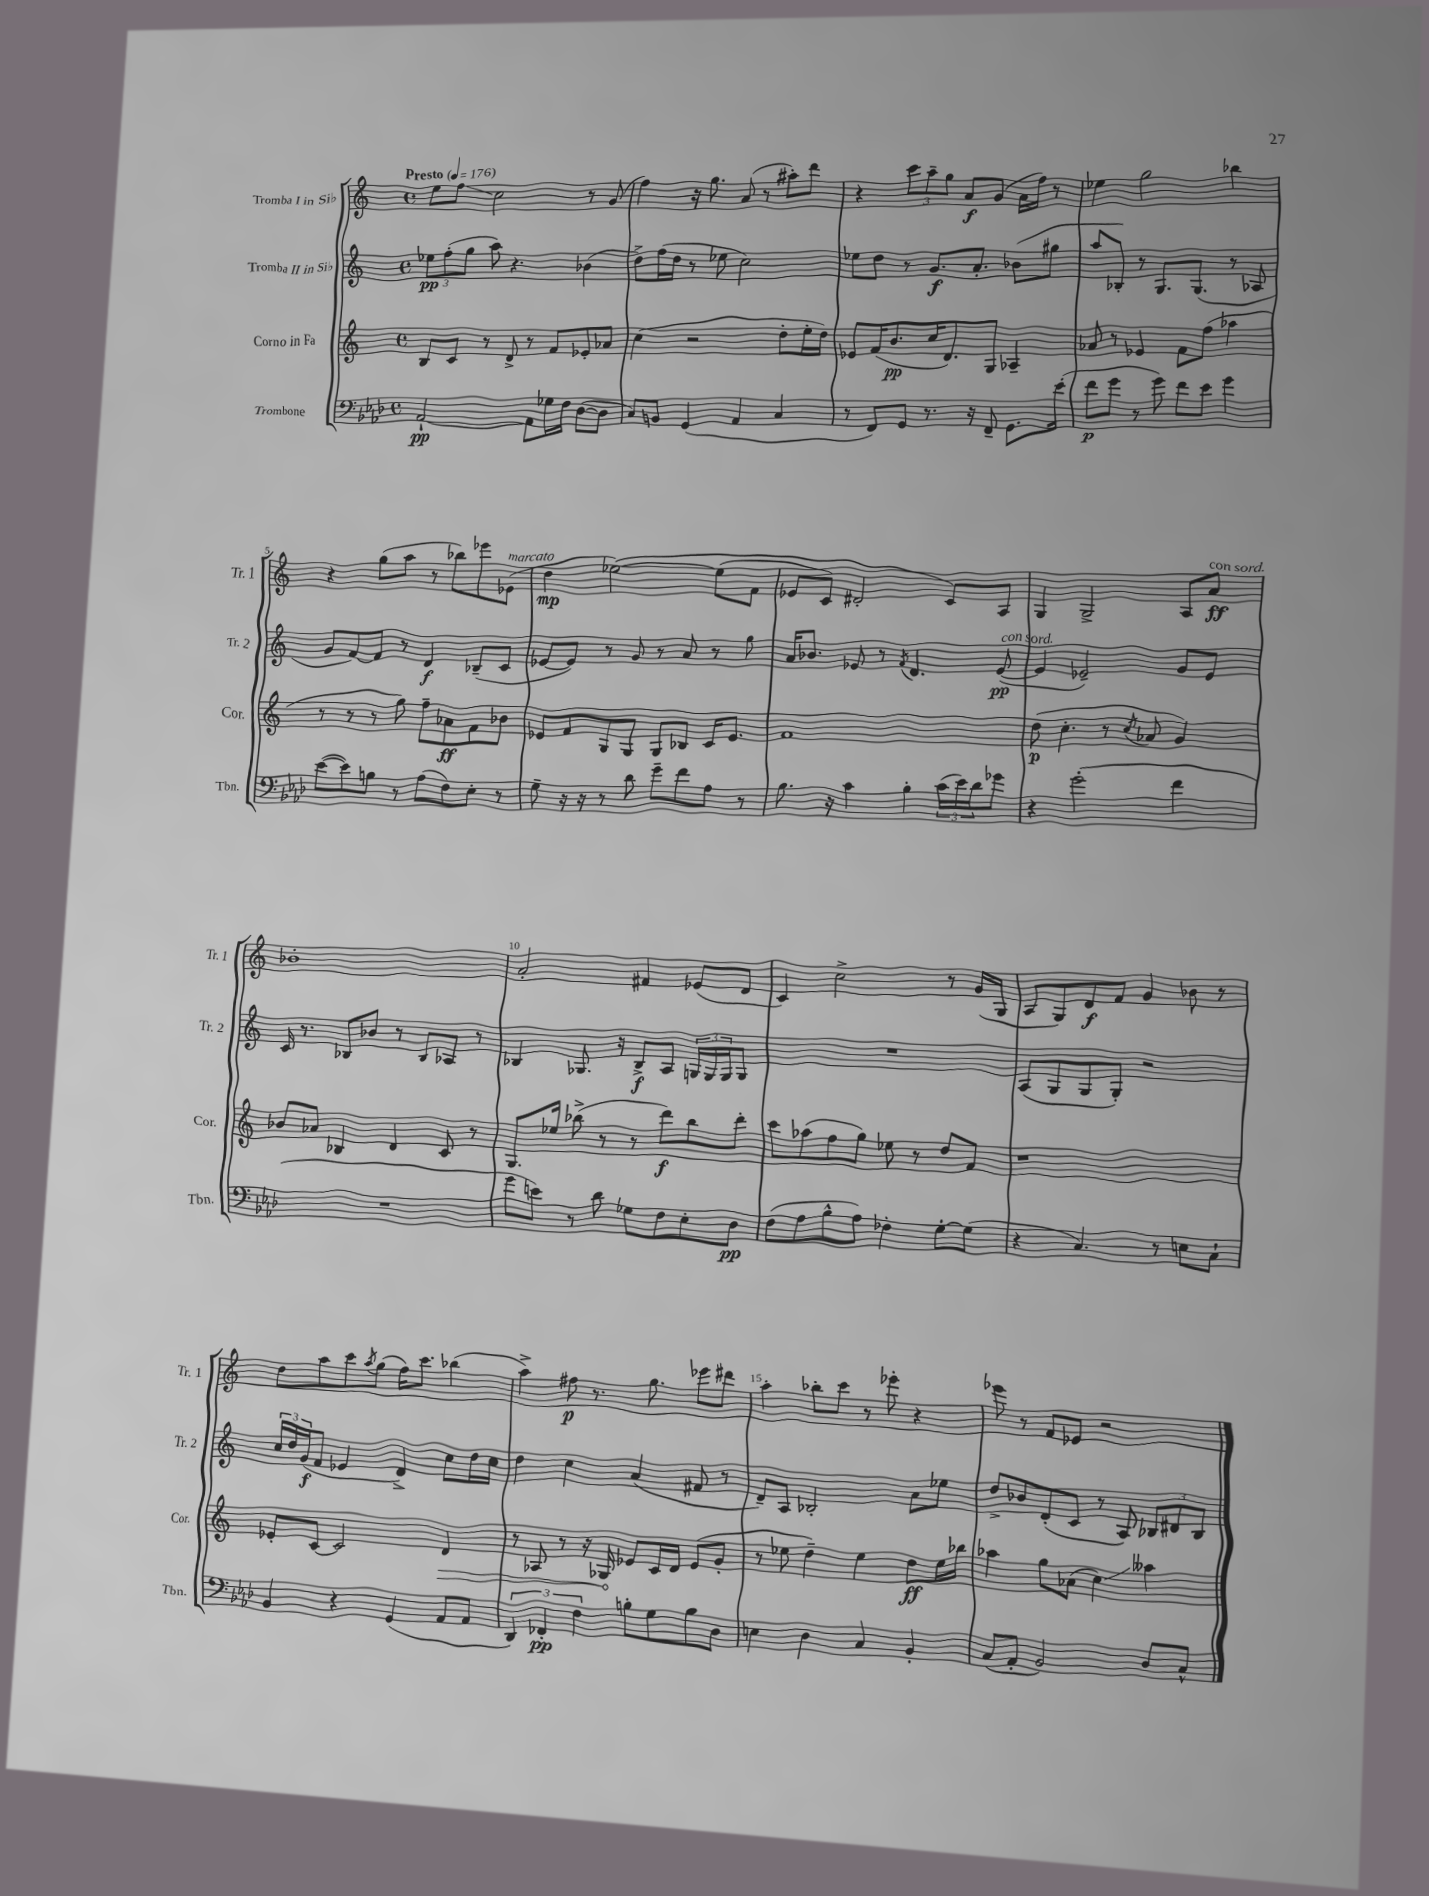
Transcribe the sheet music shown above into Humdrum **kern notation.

**kern	**kern	**kern	**kern
*staff4	*staff3	*staff2	*staff1
*clefF4	*clefG2	*clefG2	*clefG2
*k[b-e-a-d-]	*k[]	*k[]	*k[]
*M4/4	*M4/4	*M4/4	*M4/4
*met(c)	*met(c)	*met(c)	*met(c)
*MM176	*MM176	*MM176	*MM176
[2AA-`	8B	12ee-	8ee
.	.	(12ff'	.
.	8c	.	8ff
.	.	12gg	.
.	8r	8aa)	2cc
.	8d^	4.r	.
8AA-]	8r	.	.
16G-	8f	.	.
16F	.	.	.
([8D-	8e-'	(4b-	8r
8D-]	8a-	.	(8g
=	=	=	=
8C)	(4cc	8dd^)	4ff)
8BB	.	(16ff	.
.	.	16dd	.
(4GG	2r	8r	16r
.	.	.	8.gg
.	.	8ee-	.
4AA-	.	2cc)	(8a
.	.	.	8r
4C	8dd'	.	8aa#')
.	16ee'	.	8ddd
.	16dd)	.	.
=	=	=	=
8r	8e-	8ee-	4r
8FF)	(16f	8dd	.
.	8.b	.	.
8GG	.	8r	12ccc
.	.	.	12aa~
8.r	16cc	8.g	.
.	.	.	12gg
.	8.d)	.	.
.	.	.	8a
16r	.	8.a'	.
8FF~	8G	.	(8g
8.GG	4A-~	(8b-	16a
.	.	.	16ff)
.	.	8gg#	8r
(16e-'	.	.	.
=	=	=	=
8f	8a-	8aa	4ee-
8g	8r	8B-')	.
8r	4e-	8r	2gg
8g)	.	8.G	.
8f	8f	.	.
.	.	(8.G	.
8e-	(8ff	.	.
4g	4aa-	8r	4bb-
.	.	8A-	.
=	=	=	=
([8e-	8r	8g	4r
8e-])	8r	[8f)	.
8B	8r	8f]	(8gg
8r	8gg)	8r	8aa
(8A-	8ff~	4d	8r
8F)	8a-	.	8bb-)
8E-'	8f	(8B-~	8eee-
8r	8b-	8c	(8e-
=	=	=	=
8G~	8e-	[8e-	4dd
16r	8f	8e-])	.
16r	.	.	.
8r	8G	8r	&([2ee-)
8d-	8G	8g	.
8g~	8G	8r	.
8f	8B-	8a	.
8A-	16c	8r	(8ee-]
.	8.e-	.	.
8r	.	8gg	8f
=	=	=	=
8.B-	1f	16a	8e-
.	.	8.b-	.
.	.	.	8c)
16r	.	.	.
4c	.	8e-	2d#'
.	.	8r	.
.	.	8qf	.
4B-'	.	4.d	.
(24c	.	.	8c&)
24e-)	.	.	.
24d-	.	.	.
8g-	.	([8e-	8A
=	=	=	=
4r	(8dd	4e-]	4G
.	4.cc'	.	.
(2g'	.	2e-~)	2G^
.	8r	.	.
.	8qcc	.	.
.	8a-	.	.
4f	4g)	8g	8A
.	.	8e-	8a
=	=	=	=
1r	8b-	16c	1b-'
.	.	8.r	.
.	8a-	.	.
.	4B-	8B-	.
.	.	8b-	.
.	4d	8r	.
.	.	8B-	.
.	8c	8A-	.
.	8r	8r	.
=	=	=	=
8g	8.G	4B-	2a'
8e)	.	.	.
.	16ee-	.	.
8r	(8bb-^	8.G-	.
8d-	8r	.	.
.	.	16r	.
8G-	8r	8B-^	4f#
8F	8ddd)	8A	.
8E-'	8bb-	24G	(8e-
.	.	24G	.
.	.	24G	.
8D-	8ddd'	8G	8d
=	=	=	=
(8F	8ccc	1r	4c)
8A-	(8aa-	.	.
8B-^^	8ff	.	2cc^
8A-)	8gg)	.	.
4F-'	8ee-	.	.
.	8r	.	.
[8G'	8dd	.	8r
(8G]	8f	.	(16g
.	.	.	16G
=	=	=	=
4r	1r	(8A	8A
.	.	8G	8G)
4.C)	.	8G	8d
.	.	8G')	8f
.	.	2r	4g
8r	.	.	.
8E	.	.	8b-
8C`	.	.	8r
=	=	=	=
4BB-	8e-'	24cc	8dd
.	.	24dd	.
.	.	(24g	.
.	[8c	8f	8aa
4r	2c]	4e-	8ccc
.	.	.	8qaa
.	.	.	(8gg
(4GG	.	4d^)	16ff)
.	.	.	8.ccc
8AA-	4d	8cc	(4bb-
8AA-	.	16dd	.
.	.	16cc	.
=	=	=	=
6DD-)	8r	4dd	4aa^)
.	8A-	.	.
6FF-'	.	.	.
.	8r	4cc	8ff#
6F	.	.	.
.	16r	.	8.r
.	16G-	.	.
8B'	8e-	(4a	.
.	.	.	8.gg
8G	16c	.	.
.	16d	.	.
8B	(8e-	8f#	8eee-
8D-	8g'	8r	8ddd#
=	=	=	=
4E	8r	8d~)	4aa'
.	8ee-	8A	.
4D-	4dd~)	2B-'	8bb-'
.	.	.	8ccc
4C	4ee-	.	8r
.	.	.	8eee-'
4BB-'	8dd	8a	4r
.	16ee-	8ee-	.
.	16bb-	.	.
=	=	=	=
(8C	4aa-	8dd^	8eee-
8AA-'	.	8b-	8r
2BB-)	8gg	(8d'	8f
.	(8a-	8c	8e-
.	4cc)	8r	2r
.	.	8A)	.
8D-	4aa--	12B-	.
.	.	12d#	.
8C^^	.	.	.
.	.	12B-	.
==	==	==	==
*-	*-	*-	*-
